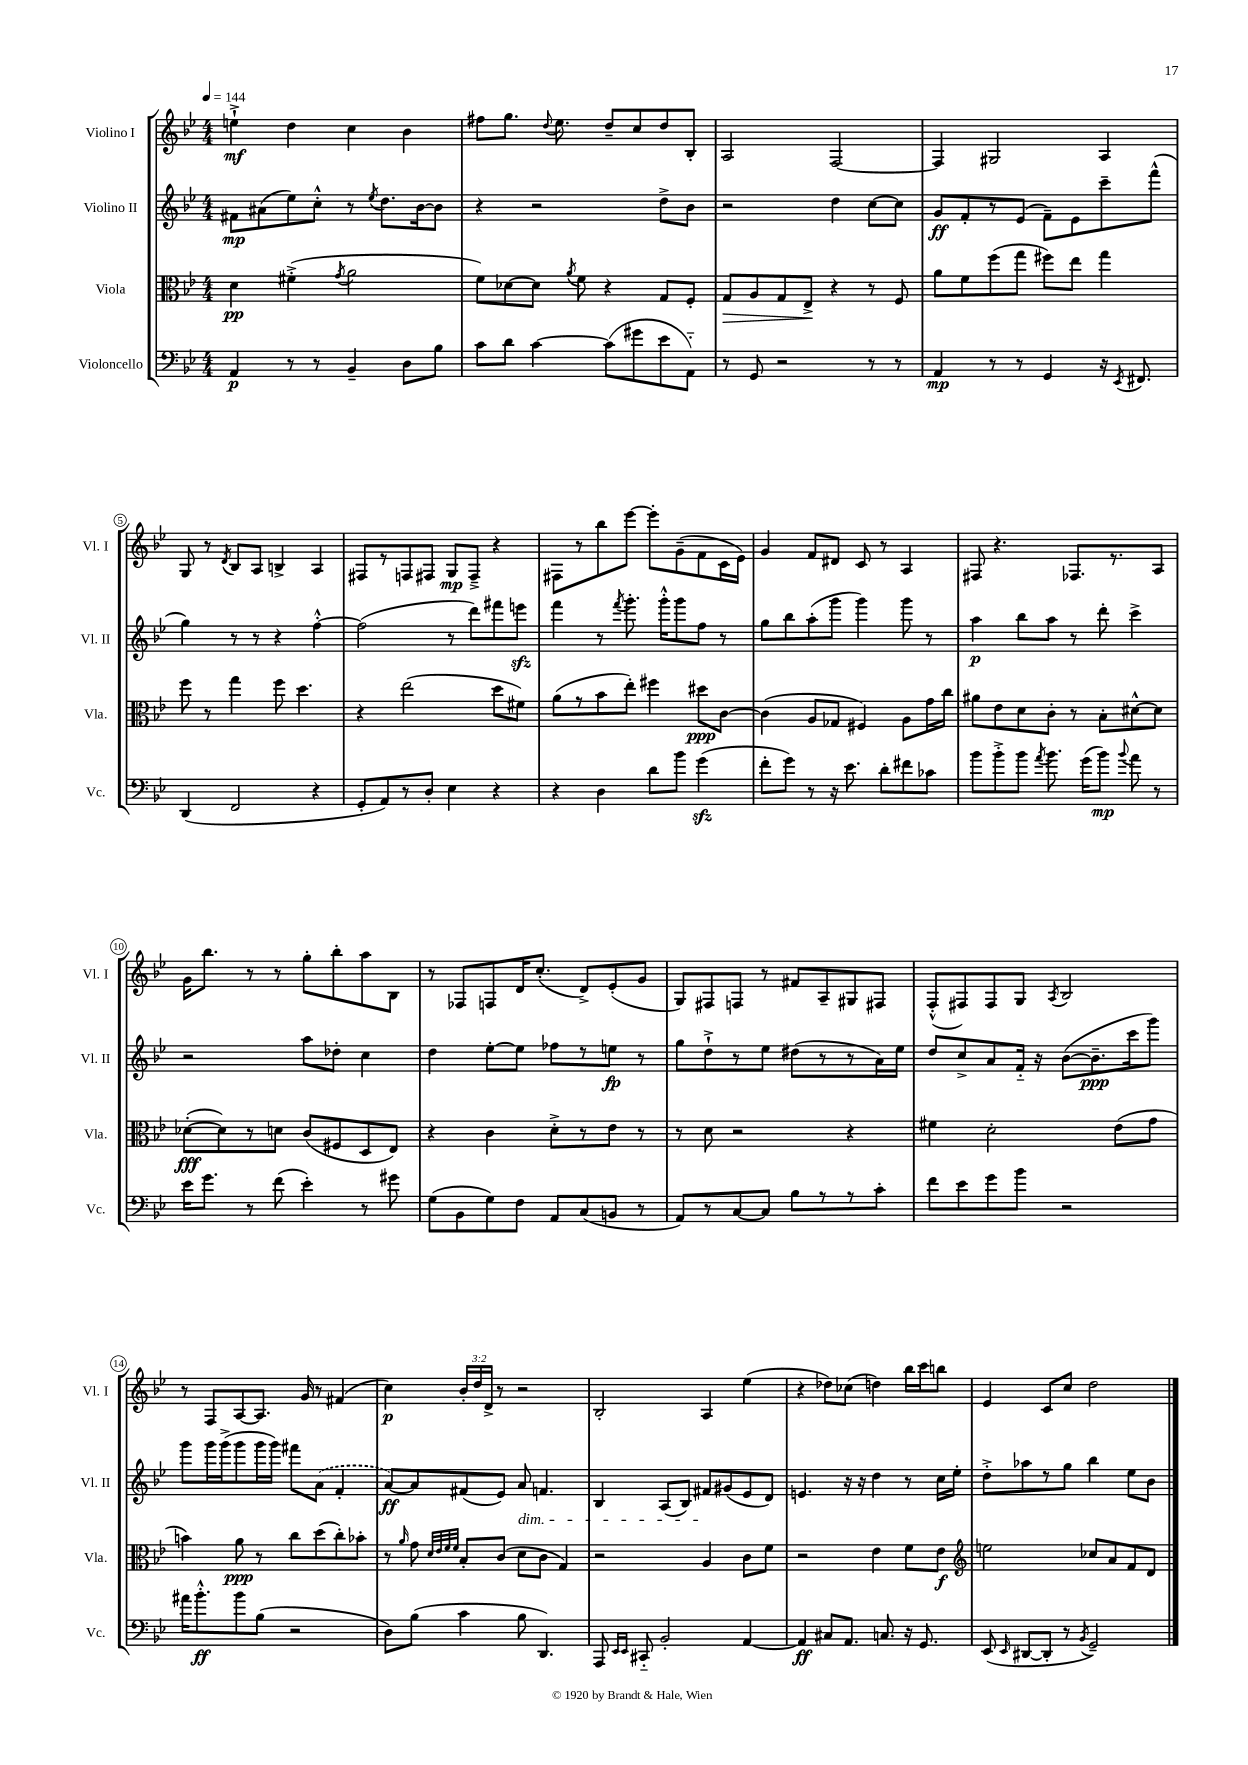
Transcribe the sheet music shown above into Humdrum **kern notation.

**kern	**kern	**kern	**kern
*staff4	*staff3	*staff2	*staff1
*clefF4	*clefC3	*clefG2	*clefG2
*k[b-e-]	*k[b-e-]	*k[b-e-]	*k[b-e-]
*M4/4	*M4/4	*M4/4	*M4/4
*MM144	*MM144	*MM144	*MM144
4AA	4d	8f#	4ee`^
.	.	(8a#	.
8r	(4f#'^	8ee-)	4dd
8r	.	8cc'^^	.
.	8qg	.	.
4BB-~	2a	8r	4cc
.	.	8qee-	.
.	.	8.dd	.
8D	.	.	4b-
.	.	[16b-	.
8B-	.	8b-]	.
=	=	=	=
8c	8f)	4r	8ff#
8d	[8d-	.	8.gg
[4c	8d-]	2r	.
.	.	.	8qqdd
.	.	.	8.ee-
.	8qa	.	.
.	8f	.	.
(8c]	4r	.	8dd~
8g#	.	.	8cc
8e-	8G	8dd^	8dd
8AA'~)	8F'	8b-	8B-'
=	=	=	=
8r	8G	2r	2A
8GG	8A	.	.
2r	8G	.	.
.	8E-^	.	.
.	4r	4dd	[2F
8r	8r	[8cc	.
8r	8F	8cc]	.
=	=	=	=
4AA	8a	8g	4F]
.	8f	8f'	.
8r	(8ff	8r	2G#
8r	8gg	(8e-	.
4GG	8ff#)	8f~)	.
.	8ee-	8e-	.
16r	4gg	8ccc~	4A
8qEE-	.	.	.
8.FF#	.	.	.
.	.	(8fff^^	.
=	=	=	=
(4DD	8ff	4gg)	8G
.	8r	.	8r
.	.	.	8qd
2FF	4gg	8r	8B-
.	.	8r	8A
.	8ff	4r	4B^
.	4.dd	.	.
4r	.	[4ff'^^	4A
=	=	=	=
8GG'	4r	(2ff]	8F#
8AA)	.	.	8r
8r	(2ee-	.	8F
8D'	.	.	8F#
4E-	.	8r	8G
.	.	8ddd)	8F#~^
4r	8dd	8fff#	4r
.	8f#)	8eee	.
=	=	=	=
4r	(8a	4fff	8F#
.	8r	.	8r
4D	8b-	8r	8bb-
.	.	8qfff	.
.	8ee-')	8.ggg'	[8eee-
8d	4ff#	.	8eee-']
.	.	16ggg'^^	.
8b-	.	8ggg	(8g~
(4g	8dd#	8ff	8f
.	[8c	8r	16c
.	.	.	16e-)
=	=	=	=
8f'	(4c]	8gg	4g
8g)	.	8bb-	.
8r	8A	(8aa'	8f
16r	8G-	8ggg	8d#
8.e-	.	.	.
.	4F#)	4ggg)	8c
8d'	.	.	8r
8f#	8A	8ggg	4A
8c-	16g	8r	.
.	16cc	.	.
=	=	=	=
8b-	8a#	4aa	8F#
8b-'^	8e-	.	4.r
8b-	8d	8bb-	.
8qa	.	.	.
8.b-	8c'	8aa	.
.	8r	8r	8.F-
(16g	.	.	.
8b-)	8B-'	8ddd'	.
.	.	.	8.r
8qqb-	.	.	.
8a	[8d#^^	4ccc^	.
8r	8d#]	.	8A
=	=	=	=
16e-	([8d-'	2r	16g
8.g	.	.	8.bb-
.	8d-])	.	.
8r	8r	.	8r
(8f	8d	.	8r
4e-')	(8c	8aa	8gg'
.	8F#	8dd-'	8bb-'
8r	8D	4cc	8aa
8g#	8E-)	.	8B-
=	=	=	=
(8G	4r	4dd	8r
8BB-	.	.	8F-
8G)	4c	[8ee-'	8F
8F	.	8ee-]	16d
.	.	.	(8.cc'
8AA	8d'^	8ff-	.
(8C	8r	8r	8d^)
8BB	8e-	8ee	(8e-'
8r	8r	8r	8g
=	=	=	=
8AA)	8r	8gg	8G)
8r	8d	8dd`^	8F#
[8C	2r	8r	8F
8C]	.	8ee-	8r
8B-	.	(8dd#	8f#
8r	.	8r	8A~
8r	4r	8r	8G#
8c'	.	16a)	8F#
.	.	16ee-	.
=	=	=	=
8f	4f#	8dd	(8F'^^
8e-	.	8cc^	8F#)
8g	2d'	8a	8F#
8b-	.	16f'~	8G
.	.	16r	.
.	.	.	8qA
2r	.	([8b-	2B-
.	.	8.b-~]	.
.	(8e-	.	.
.	.	16ccc	.
.	8g	8ggg)	.
=	=	=	=
16a#	4b)	8ggg	8r
8.b-'^^	.	.	.
.	.	16ggg	8F
.	.	(16ggg^	.
8b-	8a	8ggg	[8A
(8B-	8r	16ggg	8.A]
.	.	16ggg)	.
2r	8cc	8fff#	.
.	.	.	16g
.	(8dd	(8a	8r
.	8cc')	4f'	(4f#
.	8b-'	.	.
=	=	=	=
8D)	8r	[8a)	4cc)
.	16qqa	.	.
(8B-	8g	8a]	.
.	32qqd	.	.
.	32qqe-	.	.
.	32qqf	.	.
.	32qqf	.	.
4c	8B-'	(8f#	24b-'
.	.	.	24dd
.	.	.	24d^
.	(8c	8e-)	8r
8B-	8d	8a	2r
4.DD)	8c	4.f	.
.	4G)	.	.
=	=	=	=
8AAA	2r	4B-	2B-'
16qqEE-	.	.	.
16qqEE-	.	.	.
8CC#'~	.	.	.
2BB-'	.	(8A	.
.	.	8B-)	.
.	4A	8f#	4A
.	.	(8g#	.
[4AA	8c	8e-	(4ee-
.	8f	8d)	.
=	=	=	=
4AA]	2r	4.e	4r
8C#	.	.	8dd-)
8.AA	.	16r	(8cc-
.	.	16r	.
.	4e-	4dd	4dd)
8.C	.	.	.
16r	8f	8r	16bb-
8.GG	.	.	16ccc
.	8e-	16cc	8bb
.	.	16ee-'	.
=	=	=	=
*	*clefG2	*	*
(8EE-	2ee	8dd'^	4e-
16qqEE-	.	.	.
[8DD#	.	8aa-	.
8DD#']	.	8r	8c
8r	.	8gg	8cc
8qBB-	.	.	.
2GG~)	8cc-	4bb-	2dd
.	8a	.	.
.	8f	8ee-	.
.	8d	8b-	.
==	==	==	==
*-	*-	*-	*-
